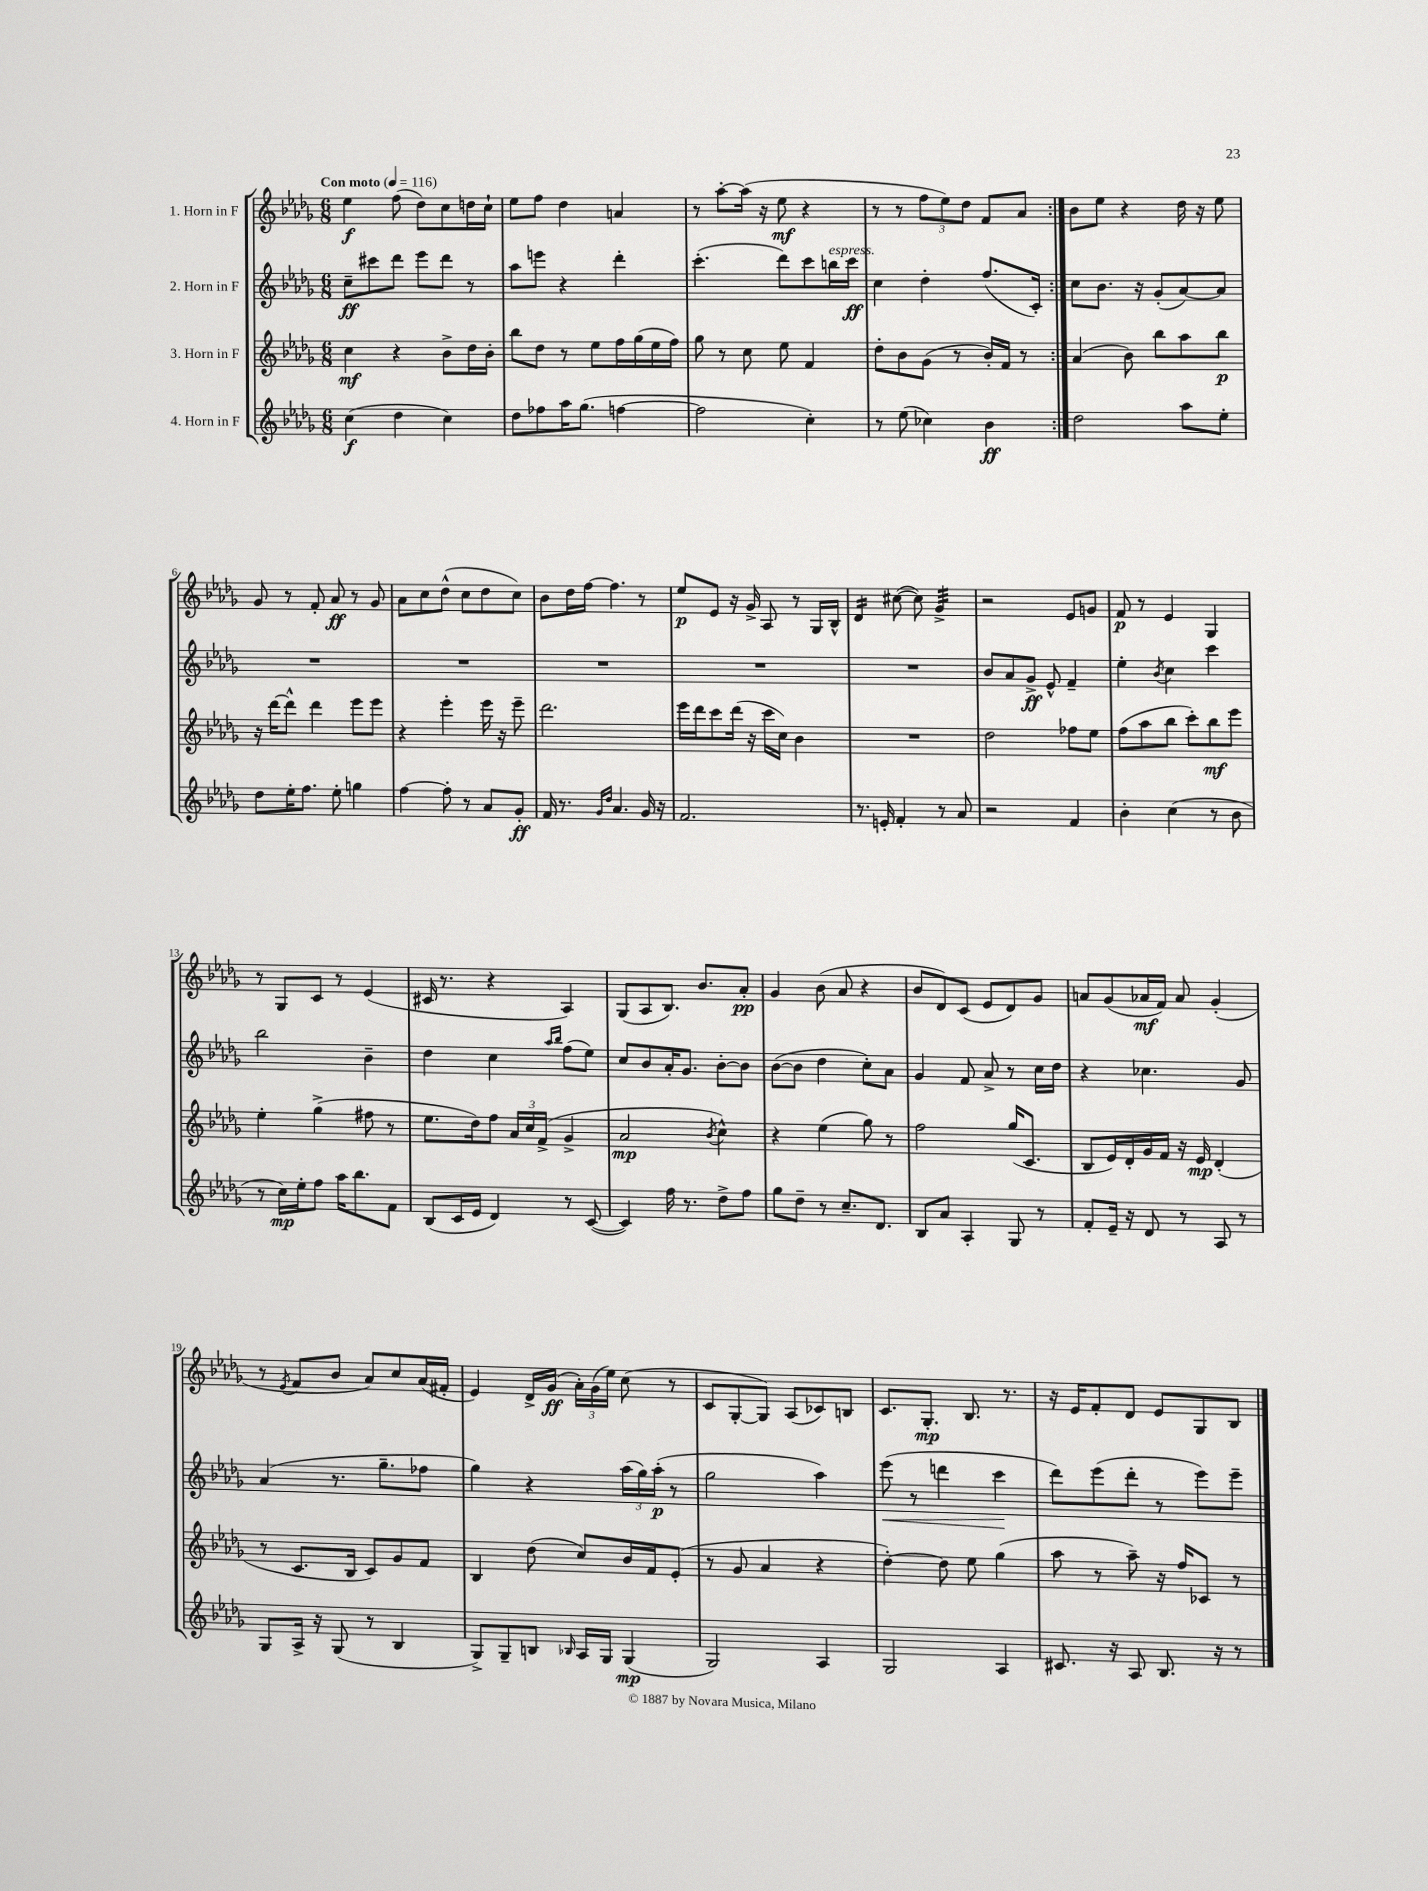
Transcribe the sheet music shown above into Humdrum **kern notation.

**kern	**kern	**kern	**kern
*staff4	*staff3	*staff2	*staff1
*clefG2	*clefG2	*clefG2	*clefG2
*k[b-e-a-d-g-]	*k[b-e-a-d-g-]	*k[b-e-a-d-g-]	*k[b-e-a-d-g-]
*M6/8	*M6/8	*M6/8	*M6/8
*MM116	*MM116	*MM116	*MM116
(4cc\	4cc\	8cc~\L	4ee-\
.	.	8ccc#\	.
4dd-\	4r	8ddd-\J	(8ff\
.	.	8eee-\L	8dd-\L)
4cc\)	8b-^\L	8ddd-\J	8cc\
.	16dd-\L	8r	16dd\L
.	16b-'\JJ	.	16cc`\JJ
=	=	=	=
8dd-\L	8bb-\L	8aa-\L	8ee-\L
8ff-\	8dd-\J	8eee\J	8ff\J
16aa-\K	8r	4r	4dd-\
(8.gg-\J	.	.	.
.	8ee-\L	.	.
[4ff\	16ff\L	4ddd-'\	4a/
.	(16gg-\	.	.
.	16ee-\	.	.
.	16ff\JJ)	.	.
=	=	=	=
2ff\]	8gg-\	(4.ccc'\	8r
.	8r	.	[8aa-'\L
.	8cc\	.	(16aa-\]Jk
.	.	.	16r
.	8ee-\	8ddd-\L)	8ee-\
4cc'\)	4f/	8ccc\	4r
.	.	16bb\L	.
.	.	16ccc\JJ	.
=	=	=	=
8r	8dd-'\L	4cc\	8r
(8ee-\	8b-\	.	8r
4cc-\)	(8g-\J	4dd-'\	12ff\L
.	.	.	12ee-\)
.	8r	.	.
.	.	.	12dd-\J
4b-\	16b-'/LL)	(8.ff/L	8f/L
.	16f/JJ	.	.
.	8r	.	8a-/J
.	.	16c'/Jk)	.
=:|!	=:|!	=:|!	=:|!
2dd-\	(4a-/	8cc\L	8b-\L
.	.	8.b-\J	8ee-\J
.	8b-\)	.	4r
.	.	16r	.
.	8bb-\L	(8g-'/L	.
8aa-\L	8aa-\	[8a-/)	16dd-\
.	.	.	16r
8ee-'\J	8bb-\J	8a-/]J	8ee-\
=	=	=	=
8dd-\L	16r	2.r	8g-/
.	[16ddd-\LK	.	.
16ee-'\K	8ddd-^^\]J	.	8r
8.ff\J	.	.	.
.	4ddd-\	.	8f'/
8ee-'\	.	.	8a-/
4gg\	8eee-\L	.	8r
.	8eee-\J	.	8g-/
=	=	=	=
[4ff\	4r	2.r	8a-\L
.	.	.	8cc\
8ff'\]	4eee-'\	.	(8dd-^^\J
8r	.	.	8cc\L
8a-/L	16eee-\	.	8dd-\
.	16r	.	.
8g-'/J	8eee-~\	.	8cc\J)
=	=	=	=
16f/	2.ddd-\	2.r	8b-\L
8.r	.	.	.
.	.	.	16dd-\L
.	.	.	[16ff\JJ
16qqg-/LL	.	.	.
16qqdd-/JJ	.	.	.
4.a-/	.	.	4.ff\]
16g-/	.	.	8r
16r	.	.	.
=	=	=	=
2.f/	16eee-\LL	2.r	8ee-/L
.	16ddd-\J	.	.
.	8ccc\	.	8e-/J
.	(16ddd-\Jk	.	16r
.	16r	.	16g-^/
.	16ccc\LL	.	8A-/
.	16cc\JJ)	.	.
.	4b-\	.	8r
.	.	.	16G-/LL
.	.	.	16B-^^/JJ
=	=	=	=
8.r	2.r	2.r	4d-/
16e'/	.	.	.
4f'/	.	.	([8cc#\
.	.	.	8cc#\])
8r	.	.	4g-^/
8a-/	.	.	.
=	=	=	=
2r	2dd-\	8b-/L	2r
.	.	8a-/	.
.	.	8g-^/J	.
.	.	8e-^^/	.
4f/	8ff-\L	4f~/	8e-/L
.	8ee-\J	.	8g/J
=	=	=	=
4b-'\	(8ff\L	4ee-'\	8f/
.	8aa-\	.	8r
.	.	8qb-/	.
(4cc\	8bb-\J	4cc\	4e-/
.	8ccc'\L)	.	.
8r	8bb-\	4ccc\	4G-/
8b-\	8eee-\J	.	.
=	=	=	=
8r	4ee-'\	2bb-\	8r
16cc\LL)	.	.	8G-/L
16ee-'\J	.	.	.
8ff\J	(4gg-^\	.	8c/J
16aa-\LK	.	.	8r
8.bb-\	.	.	.
.	8ff#\	4b-~\	(4e-/
8f\J	8r	.	.
=	=	=	=
(8B-/L	8.ee-\L	4dd-\	16c#/
.	.	.	8.r
16c/L	.	.	.
16e-/JJ	16dd-\k)	.	.
4d-/)	8ff\J	4cc\	4r
.	24a-/LL	.	.
.	24cc/	.	.
.	(24f^/JJ	.	.
.	.	16qqaa-/LL	.
.	.	16qqbb-/JJ	.
8r	4g-^/	(8ff\L	4A-/)
([8c/	.	8ee-\J)	.
=	=	=	=
4c/])	2a-/	8cc/L	(8G-/L
.	.	8b-/	8A-/
16ff\	.	16a-'/K	8.B-/J)
8.r	.	8.g-/J	.
.	.	.	8.b-/L
.	8qb-/	.	.
8dd-^\L	4cc^^\)	[8b-'\L	.
8ff\J	.	8b-\]J	8a-'/J
=	=	=	=
8gg-\L	4r	([8b-\L	4g-/
8dd-~\J	.	8b-\]J	.
8r	(4ee-\	4dd-\	(8b-\
8.cc~/L	.	.	8a-/
.	8gg-\)	8cc'\L)	4r
8.d-/J	.	.	.
.	8r	8a-\J	.
=	=	=	=
8B-/L	2ff\	4g-/	8b-/L
8a-/J	.	.	8d-/)
4A-'/	.	8f/	(8c/J
.	.	8a-^/	8e-/L
8G-/	(16gg-/LK	8r	8d-/)
.	8.c/J	.	.
8r	.	16cc\LL	8g-/J
.	.	16dd-\JJ	.
=	=	=	=
8f'/L	8B-/L	4r	8a/L
16e-~/Jk	16e-/L)	.	(8g-/
16r	16d-'/	.	.
8d-/	16g-/	4.cc-\	16a-/L
.	16f/JJ	.	16f/JJ)
8r	16r	.	8a-/
.	16e-/	.	.
8A-/	(4d-'/	.	(4g-'/
8r	.	8g-/	.
=	=	=	=
8G-/L	8r	(4a-/	8r
.	.	.	8qe-/
16A-^/Jk	8.c/L	.	8f/L
16r	.	.	.
(8G-/	.	8.r	8b-/J
.	16B-/Jk	.	.
8r	8c/L)	.	8a-/L)
.	.	8.gg-~\L	.
4B-/	8g-/	.	8cc/
.	8f/J	8ff-\J	(16a-/L
.	.	.	16f#'/JJ
=	=	=	=
8G-^/L)	4B-/	4gg-\)	4e-/)
8G-~/	.	.	.
8B/J	(8dd-\	4r	16d-^/LL
.	.	.	(16g-/JJ
16qqB-/	.	.	.
16A-/LL	8cc/L)	.	24a-'\LL)
.	.	.	(24g-\
16G-/JJ	.	.	.
.	.	.	24ee-\JJ)
(4G-/	16b-/L	(24aa-\LL	(8cc\
.	.	24gg-\)	.
.	16f/J	.	.
.	.	(24aa-'\JJ	.
.	(8e-'/J	8r	8r
=	=	=	=
2G-/)	8r	2gg-\	8c/L
.	8g-/	.	[8G-'/
.	4a-/	.	8G-/]J)
.	.	.	(8A-/L
4A-/	4r	4aa-\)	8c-/)
.	.	.	8B/J
=	=	=	=
2G-/	[4dd-'\)	(8eee-\	8.c/L
.	.	8r	.
.	.	.	8.G-'/J
.	8dd-\]	4ddd\	.
.	8ee-\	.	8.B-/
4A-/	(4gg-\	4ccc\	.
.	.	.	8.r
=	=	=	=
8.c#/	8aa-\	8ddd-\L)	16r
.	.	.	16e-/LK
.	8r	(8eee-\	8f'/
16r	.	.	.
8A-/	8aa-~\)	8ddd-'\J	8d-/J
8.B-/	16r	8r	8e-/L
.	16ff/LK	.	.
.	8c-/J	8eee-\L)	8G-/
16r	.	.	.
8r	8r	8eee-~\J	8B-/J
==	==	==	==
*-	*-	*-	*-
